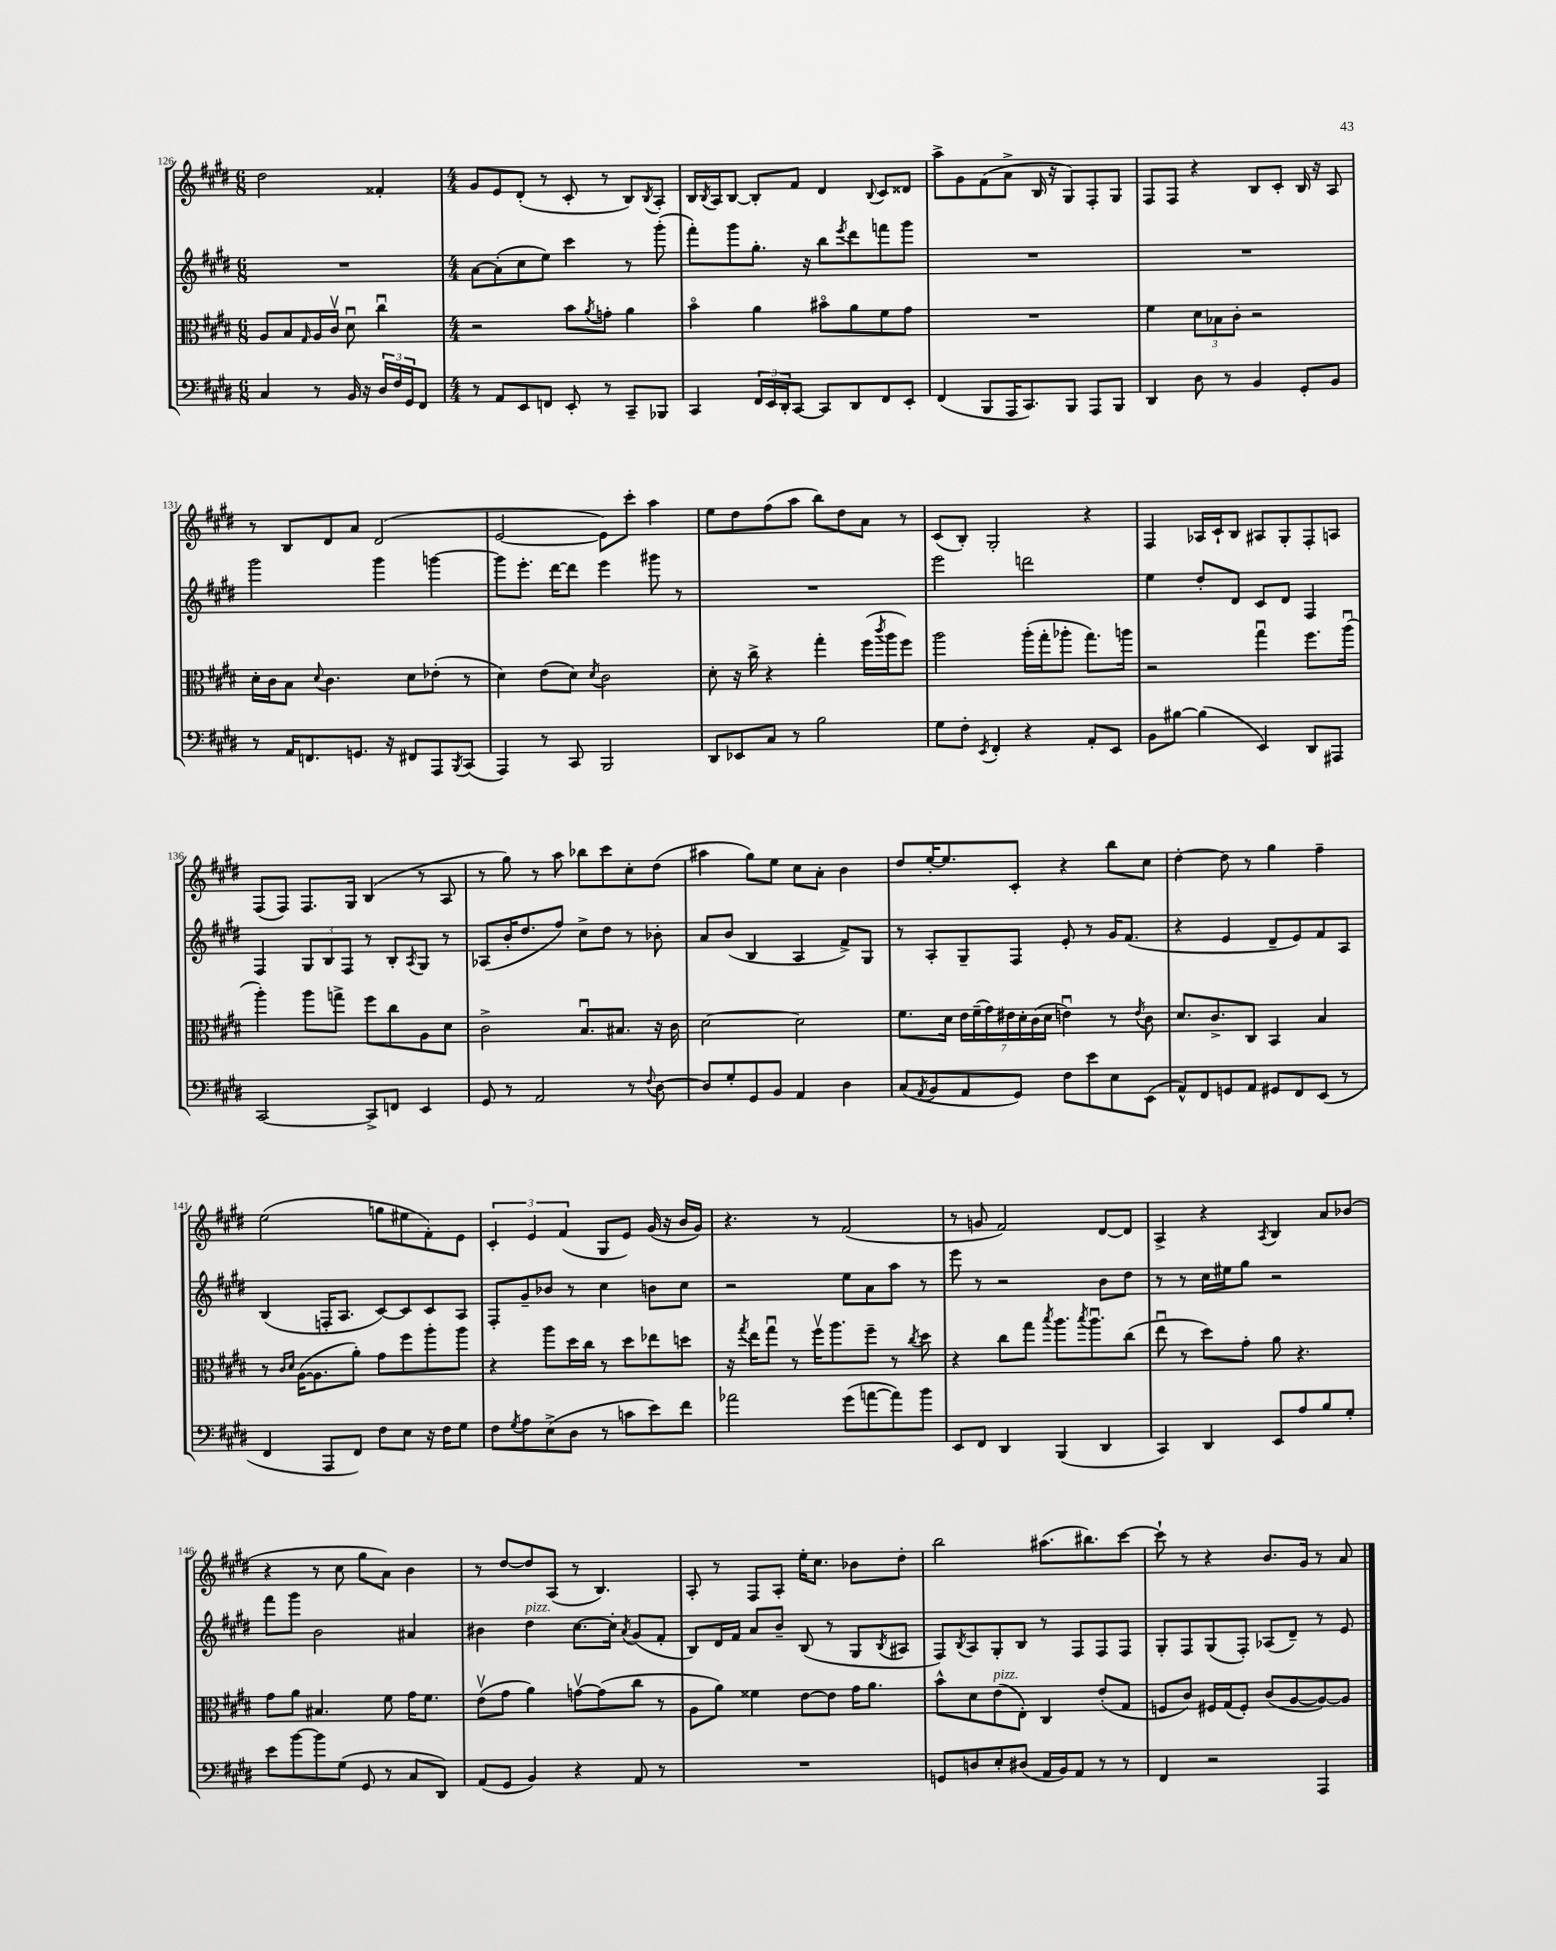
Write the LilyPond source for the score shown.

<<
\new StaffGroup <<
\new Staff = "s0" {
    \clef treble \key e \major \numericTimeSignature \time 6/8
    dis''2 fisis'4-. |
    \numericTimeSignature \time 4/4 gis'8 e'8 dis'8-.( r8 cis'8-. r8 b8) \acciaccatura { b8 } a8-. |
    b16 \acciaccatura { b8 } a16 b8~ b8-. fis'8 dis'4 \appoggiatura { b8 } cis'8 disis'8 |
    a''8-> gis'8 fis'8( a'8-> b16 r16 gis8) fis8-. gis8 |
    fis8 fis8 r4 b8 cis'8-. b16 r16 a8 |
    r8 b8 dis'8 a'8 dis'2( |
    e'2~ e'8) cis'''8-. a''4 |
    e''8 dis''8 fis''8( a''8 b''8) dis''8 a'8 r8 |
    cis'8( b8-.) gis2-. r4 |
    fis4 aes16 cis'16-! b8 ais8 gis8-. fis8-. a8 |
    fis8( fis8) fis8. gis16 b4( r8 a8 |
    r8 gis''8) r8 a''8 bes''8 cis'''8 cis''8-. dis''8( |
    ais''4 gis''8) e''8 cis''8 a'8-. b'4 |
    dis''8 e''16~-. e''8. cis'8-. r4 b''8 cis''8 |
    dis''4~-. dis''8 r8 gis''4 fis''4-- |
    e''2( g''8 eis''8 fis'8-.) e'8 |
    \tuplet 3/2 { cis'4-. e'4 fis'4( } gis8 e'8) gis'16( r16 b'16 gis'16) |
    r4. r8 fis'2( |
    r8 g'8 fis'2) dis'8~ dis'8 |
    a4-> r4 \acciaccatura { a8 } b4 a'8 bes'8( |
    r4 r8 cis''8 gis''8 a'8) b'4 |
    r8 dis''8~ dis''8 a8( r8 b4.) |
    a8-. r8 fis8 a8-. e''16-. cis''8. bes'8 dis''8-. |
    b''2 ais''8.( bis''8.) cis'''8~ |
    cis'''8-! r8 r4 b'8. gis'16 r8 a'8 \bar "|." |
}
\new Staff = "s1" {
    \clef treble \key e \major \numericTimeSignature \time 6/8
    R2. |
    \numericTimeSignature \time 4/4 a'8~ a'8-.( cis''8 e''8) cis'''4 r8 gis'''8-.( |
    fis'''8-.) gis'''8 gis''8.-. r16 b''8 \acciaccatura { e'''8 } dis'''8 f'''8 gis'''8 |
    R1 |
    R1 |
    gis'''2 gis'''4 g'''4~ |
    g'''8 e'''8.-. dis'''16~ dis'''8 e'''4 gis'''8 r8 |
    R1 |
    e'''2 d'''2 |
    e''4 dis''8-. dis'8 cis'8 dis'8 fis4 |
    fis4 \tuplet 3/2 { gis8 b8 fis8 } r8 b8-. \acciaccatura { a8 } gis8 r8 |
    aes8( b'16-. dis''8. fis''8) cis''8-> dis''8 r8 bes'8-. |
    a'8 b'8( b4 a4 fis'8->) gis8 |
    r8 a8-. gis8-- fis8 e'8-. r8 gis'16 fis'8.( |
    r4 e'4 dis'8-- e'8) fis'8 a8 |
    b4( f16-. a8. cis'8~) cis'8 cis'8 a8 |
    fis8-. gis'8-- bes'8 r8 cis''4 b'8 cis''8 |
    r2 e''8 a'8 a''8 r8 |
    e'''8 r8 r2 b'8 dis''8 |
    r8 r8 cis''16 eis''16 gis''8 r2 |
    fis'''8 gis'''8 b'2 ais'4 |
    bis'4 dis''4^\markup { \italic "pizz." } cis''8.~ cis''16-. \acciaccatura { a'8 } gis'8( fis'8-. |
    b8) dis'16 fis'16 a'8 b'8-- b8( r8 gis8 \acciaccatura { b8 } ais8 |
    fis8) \acciaccatura { b8 } a8 gis8-. b8 r8 fis8 fis8 fis8 |
    gis8-. fis8 gis8( fis8-.) aes8( dis'8--) r8 e'8 \bar "|." |
}
\new Staff = "s2" {
    \clef alto \key e \major \numericTimeSignature \time 6/8
    a8 b8 \grace { gis16 } a16 cis'16\upbow dis'8\downbow cis''4\downbow |
    \numericTimeSignature \time 4/4 r2 b'8 \acciaccatura { a'8 } g'8-. a'4 |
    b'4\flageolet a'4 bis'8\flageolet a'8 fis'8 gis'8 |
    R1 |
    fis'4 \tuplet 3/2 { dis'8 bes8 cis'8-. } r2 |
    dis'16-. cis'16 b8 \appoggiatura { dis'8 } cis'4. dis'8 ees'8-.( r8 |
    dis'4) e'8( dis'8) \acciaccatura { dis'8 } cis'2 |
    dis'8-. r16 cis''16-> r4 gis''4-. fis''16( \acciaccatura { cis'''8 } a''16 fis''8) |
    a''2 a''16-.( gis''16-. aes''8-. gis''8.) a''16 |
    r2 gis''4\downbow fis''8. a''16\downbow( |
    a''4-.) a''8 g''8-> fis''8 cis''8 a8 dis'8 |
    cis'2-> b8.\downbow bis8. r16 cis'16 |
    dis'2~ dis'2 |
    fis'8. dis'16 \tuplet 7/4 { e'16 fis'16--( gis'16) eis'16 dis'16-. cis'16( dis'16 } e'4\downbow) r8 \acciaccatura { e'8 } cis'8 |
    dis'8. cis'8.-> cis8 b,4 b4 |
    r8 \grace { cis'16 dis'16 } a16~( a8. a'8-.) gis'8 fis''8 a''8-. a''8 |
    r4 a''8 dis''16 cis''16 r8 dis''8 ees''8 d''8 |
    r16 \acciaccatura { gis''8 } e''16 gis''8\downbow r8 fis''16\upbow a''8. fis''8-- r8 \acciaccatura { cis''8 } dis''8 |
    r4 cis''8 gis''8 \acciaccatura { b''8 } a''8. \acciaccatura { b''8 } a''8.\downbow cis''8( |
    e''8\downbow r8 dis''8) gis'8-. a'8 r4. |
    gis'8 a'8 bis4. fis'8 gis'16 fis'8. |
    e'8\upbow( gis'8 a'4) g'8~\upbow g'8( cis''8 r8 |
    a8 a'8) fisis'4 e'8~ e'8 gis'16 a'8. |
    b'8-^ dis'8 e'8^\markup { \italic "pizz." }( e8-.) cis4 e'8-.( gis8 |
    f8 cis'8) fis16 gis16( fis8-.) cis'8( a8~ a8~) a8 \bar "|." |
}
\new Staff = "s3" {
    \clef bass \key e \major \numericTimeSignature \time 6/8
    cis4 r8 b,16 r16 \tuplet 3/2 { dis16 fis16 gis,16 } fis,8 |
    \numericTimeSignature \time 4/4 r8 a,8 e,8 f,8 e,8-. r8 cis,8-- bes,,8 |
    cis,4 \tuplet 3/2 { fis,16 e,16 dis,16-. } cis,8~ cis,8 dis,8 fis,8 e,8-. |
    fis,4( b,,8 a,,16 cis,8.) b,,8 a,,8 b,,8 |
    dis,4 dis8 r8 b,4 gis,8-. b,8 |
    r8 a,16 f,8. g,8. r16 fis,8 a,,8 \acciaccatura { b,,8 } cis,8( |
    a,,4) r8 cis,8 b,,2 |
    dis,8 ees,8 cis8 r8 b2 |
    gis8 fis8-. \acciaccatura { e,8 } fis,4-. r4 a,8-. e,8 |
    b,8 bis8~ bis4( e,4) dis,8 ais,,8 |
    cis,2~ cis,8-> f,8 e,4 |
    gis,8 r8 a,2 r8 \appoggiatura { fis8 } dis8~ |
    dis8 gis8-. gis,8 b,8 a,4 dis4 |
    cis8( \acciaccatura { a,8 } b,8 a,8 gis,8) fis8 e'8 e8 e,8( |
    a,8-^) fis,8 g,8 a,8 gis,8 fis,8 e,8( r8 |
    fis,4 a,,8 fis,8) fis8 e8 r16 fis16 gis8 |
    fis8 \acciaccatura { gis8 } a8 e8->( dis8 r8 c'8 e'8) fis'8 |
    aes'2 gis'8( a'8~ a'8) b'8 |
    e,8 fis,8 dis,4 b,,4( dis,4 |
    cis,4) dis,4 e,8 a8 b8 gis8-. |
    e'8 b'8~ b'8 gis8( gis,8 r8 cis8 dis,8) |
    a,8( gis,8 b,4) r4 a,8 r8 |
    R1 |
    g,8 d8 e8-. dis8( a,16 b,16) a,8 r8 r8 |
    fis,4 r2 a,,4 \bar "|." |
}
>>
>>
\layout { \context { \Score currentBarNumber = #126 } }
